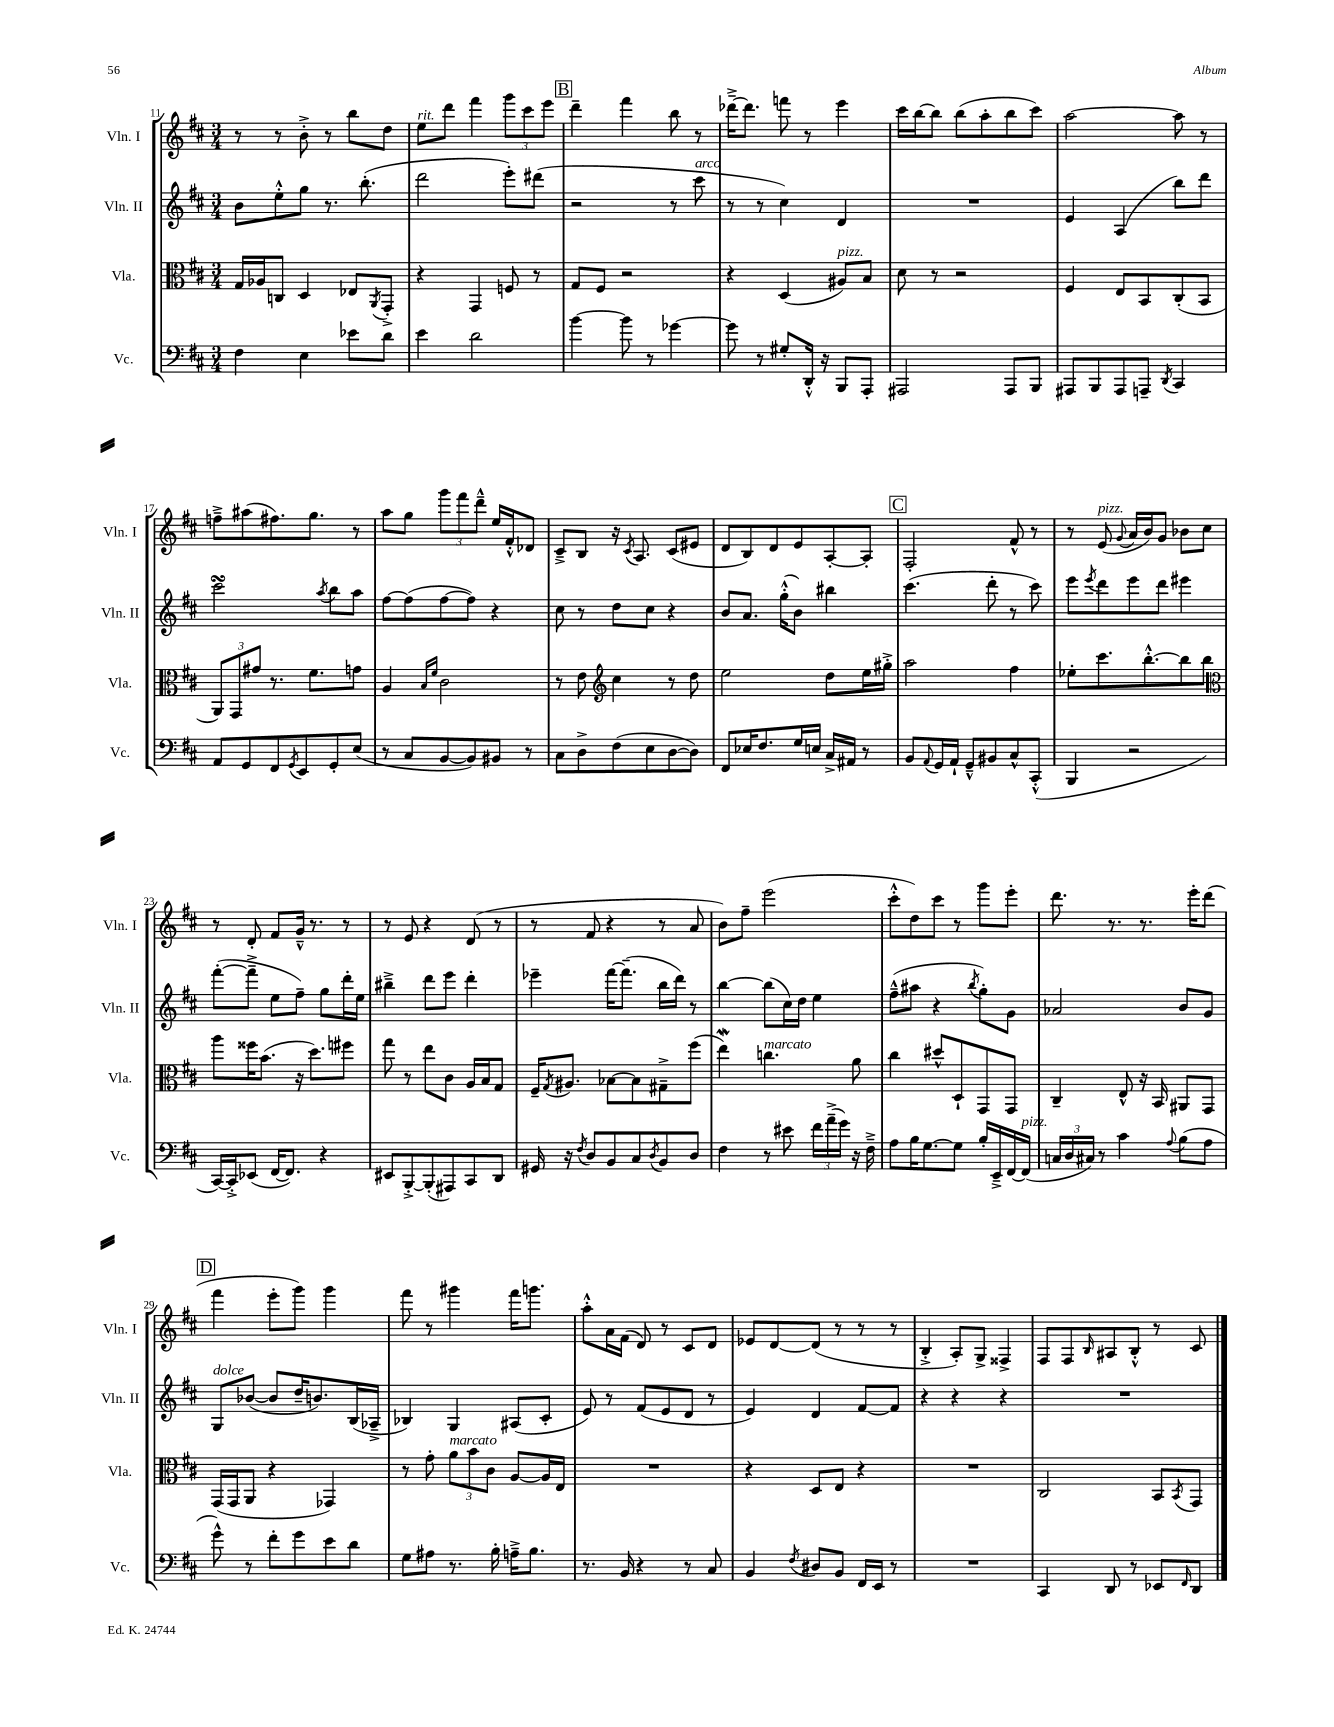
<<
\new StaffGroup <<
\new Staff = "s0" \with { instrumentName = "Vln. I" shortInstrumentName = "Vln. I" } {
    \clef treble \key d \major \numericTimeSignature \time 3/4
    r8 r8 b'8-.-> r8 b''8 d''8 |
    e''8^\markup { \italic "rit." } d'''8 fis'''4 \tuplet 3/2 { g'''8 cis'''8 e'''8 } |
    \mark \markup { \box "B" } d'''4-- fis'''4 b''8 r8 |
    des'''16~---> des'''8. f'''8 r8 e'''4 |
    cis'''16 b''16~ b''8 b''8( a''8-. b''8 cis'''8) |
    a''2~ a''8 r8 |
    f''8---> ais''8( fis''8.) g''8. r8 |
    a''8 g''8 \tuplet 3/2 { g'''8 fis'''8 d'''8---^ } e''16 fis'16-.-^ des'8 |
    cis'8---> b8 r16 \acciaccatura { cis'8 } a8. cis'8( eis'8 |
    d'8 b8) d'8 e'8 a8~-. a8-. |
    \mark \markup { \box "C" } fis2-. fis'8-^ r8 |
    r8 e'8^\markup { \italic "pizz." }( \appoggiatura { g'8 } a'16 b'16) g'8 bes'8 cis''8 |
    r8 d'8-. fis'8 g'16---^ r8. r8 |
    r8 e'8 r4 d'8( r8 |
    r8 fis'8 r4 r8 a'8 |
    b'8) fis''8-- e'''2( |
    cis'''8-.-^ d''8) cis'''8 r8 g'''8 e'''8-. |
    d'''8. r8. r8. e'''16-. d'''8( |
    \mark \markup { \box "D" } fis'''4 e'''8-. g'''8) g'''4 |
    fis'''8 r8 gis'''4 fis'''16 g'''8. |
    a''8-.-^ a'16 fis'16( d'8) r8 cis'8 d'8 |
    ees'8 d'8~ d'8( r8 r8 r8 |
    b4-.-> a8-.) g8-> fisis4-> |
    fis8 fis8 \grace { b16 } ais8 b8-.-^ r8 cis'8 \bar "|." |
}
\new Staff = "s1" \with { instrumentName = "Vln. II" shortInstrumentName = "Vln. II" } {
    \clef treble \key d \major \numericTimeSignature \time 3/4
    b'8 e''8-.-^ g''8 r8. b''8.-.( |
    d'''2 e'''8-.) dis'''8( |
    \mark \markup { \box "B" } r2 r8 cis'''8^\markup { \italic "arco" } |
    r8 r8 cis''4) d'4 |
    R2. |
    e'4 a4( b''8) d'''8 |
    cis'''2\turn \acciaccatura { a''8 } b''8 a''8 |
    fis''8~ fis''8( fis''8~ fis''8) r4 |
    cis''8 r8 d''8 cis''8 r4 |
    b'8 a'8. g''16-.-^( b'8) bis''4 |
    \mark \markup { \box "C" } cis'''4.( d'''8-. r8 cis'''8) |
    e'''8 \acciaccatura { e'''8 } d'''8 e'''8 d'''8 eis'''4 |
    fis'''8~-.( fis'''8---> e''8 fis''8--) g''8 d'''16-. e''16 |
    bis''4---> d'''8 e'''8 d'''4-. |
    ees'''4-- fis'''16~ fis'''8.--( b''16 d'''16) r8 |
    b''4~ b''8( cis''16) d''16 e''4 |
    fis''8---^( ais''8 r4 \acciaccatura { b''8 } g''8-.) g'8 |
    aes'2 b'8 g'8 |
    \mark \markup { \box "D" } g8^\markup { \italic "dolce" } bes'8~( bes'8 d''16-- b'8.) b16( aes16---> |
    bes4) g4 ais8( cis'8-. |
    e'8) r8 fis'8( e'8 d'8 r8 |
    e'4) d'4 fis'8~ fis'8 |
    r4 r4 r4 |
    R2. \bar "|." |
}
\new Staff = "s2" \with { instrumentName = "Vla." shortInstrumentName = "Vla." } {
    \clef alto \key d \major \numericTimeSignature \time 3/4
    g16 aes16 c8 d4 ees8 \acciaccatura { a,8 } g,8-.-> |
    r4 g,4 f8 r8 |
    \mark \markup { \box "B" } g8 fis8 r2 |
    r4 d4( ais8^\markup { \italic "pizz." }) b8 |
    d'8 r8 r2 |
    fis4 e8 b,8 cis8-.( b,8 |
    \tuplet 3/2 { a,8) g,8 gis'8 } r8. fis'8. g'8 |
    a4 \grace { b16 fis'16 } cis'2 |
    r8 e'8 \clef treble cis''4 r8 d''8 |
    e''2 d''8 e''16 gis''16-.-> |
    \mark \markup { \box "C" } a''2 fis''4 |
    ees''8-. cis'''8. b''8.~-.-^ b''8 b''8 |
    \clef alto a''8 fisis''16 b'8.( r16 d''8.) fis''8 |
    g''8 r8 e''8 cis'8 a16 b16 g8 |
    fis16-- \acciaccatura { g8 } ais8. bes8~ bes8 gis8---> fis''8( |
    e''4\mordent) c''4.^\markup { \italic "marcato" } a'8 |
    cis''4 dis''8-^ d8-! g,8 g,8 |
    cis4-- e8-^ r16 b,16 ais,8 g,8 |
    \mark \markup { \box "D" } g,16( g,16 a,8 r4 ges,4) |
    r8 g'8-. \tuplet 3/2 { a'8^\markup { \italic "marcato" } b'8 cis'8 } a8~ a16 e16 |
    R2. |
    r4 d8 e8 r4 |
    R2. |
    cis2 b,8 \acciaccatura { b,8 } g,8 \bar "|." |
}
\new Staff = "s3" \with { instrumentName = "Vc." shortInstrumentName = "Vc." } {
    \clef bass \key d \major \numericTimeSignature \time 3/4
    fis4 e4 ees'8 d'8 |
    e'4 d'2 |
    \mark \markup { \box "B" } b'4~ b'8 r8 ges'4~ |
    ges'8 r8 gis8-. d,16-.-^ r16 b,,8 a,,8-. |
    ais,,2 ais,,8 b,,8 |
    ais,,8 b,,8 ais,,8 a,,8-- \acciaccatura { d,8 } cis,4 |
    a,8 g,8 fis,8 \acciaccatura { g,8 } e,8 g,8-. e8( |
    r8 cis8 b,8~ b,8) bis,8 r8 |
    cis8 d8-> fis8( e8 d8~ d8) |
    fis,8 ees16 fis8. g16 e16 cis16-> ais,16 r8 |
    \mark \markup { \box "C" } b,8 \appoggiatura { a,8 } g,16 a,16-! g,8---^ bis,8 cis8-^ cis,8-.-^( |
    b,,4 r2 |
    cis,16~) cis,16-.-> ees,8( fis,16~ fis,8.) r4 |
    eis,8 b,,8~-.-> b,,8-.( ais,,8) cis,8 d,8 |
    gis,16 r16 \acciaccatura { fis8 } d8 b,8 cis8 \acciaccatura { d8 } b,8 d8 |
    fis4 r8 eis'8 \tuplet 3/2 { fis'16 a'16--->( g'16) } r16 fis16---> |
    a8 b16 g8.~ g8 b16-. e,16---> fis,16~ fis,16^\markup { \italic "pizz." }( |
    \tuplet 3/2 { c16 d16 cis16) } r8 cis'4 \appoggiatura { a8 } b8( a8 |
    \mark \markup { \box "D" } g'8-^) r8 fis'8-. g'8 e'8 d'8 |
    g8 ais8 r8. b16-. a16---> b8. |
    r8. b,16 r4 r8 cis8 |
    b,4 \acciaccatura { fis8 } dis8 b,8 fis,16 e,16 r8 |
    R2. |
    cis,4 d,8 r8 ees,8 \grace { fis,16 } d,8 \bar "|." |
}
>>
>>
\layout { \context { \Score currentBarNumber = #11 } }
